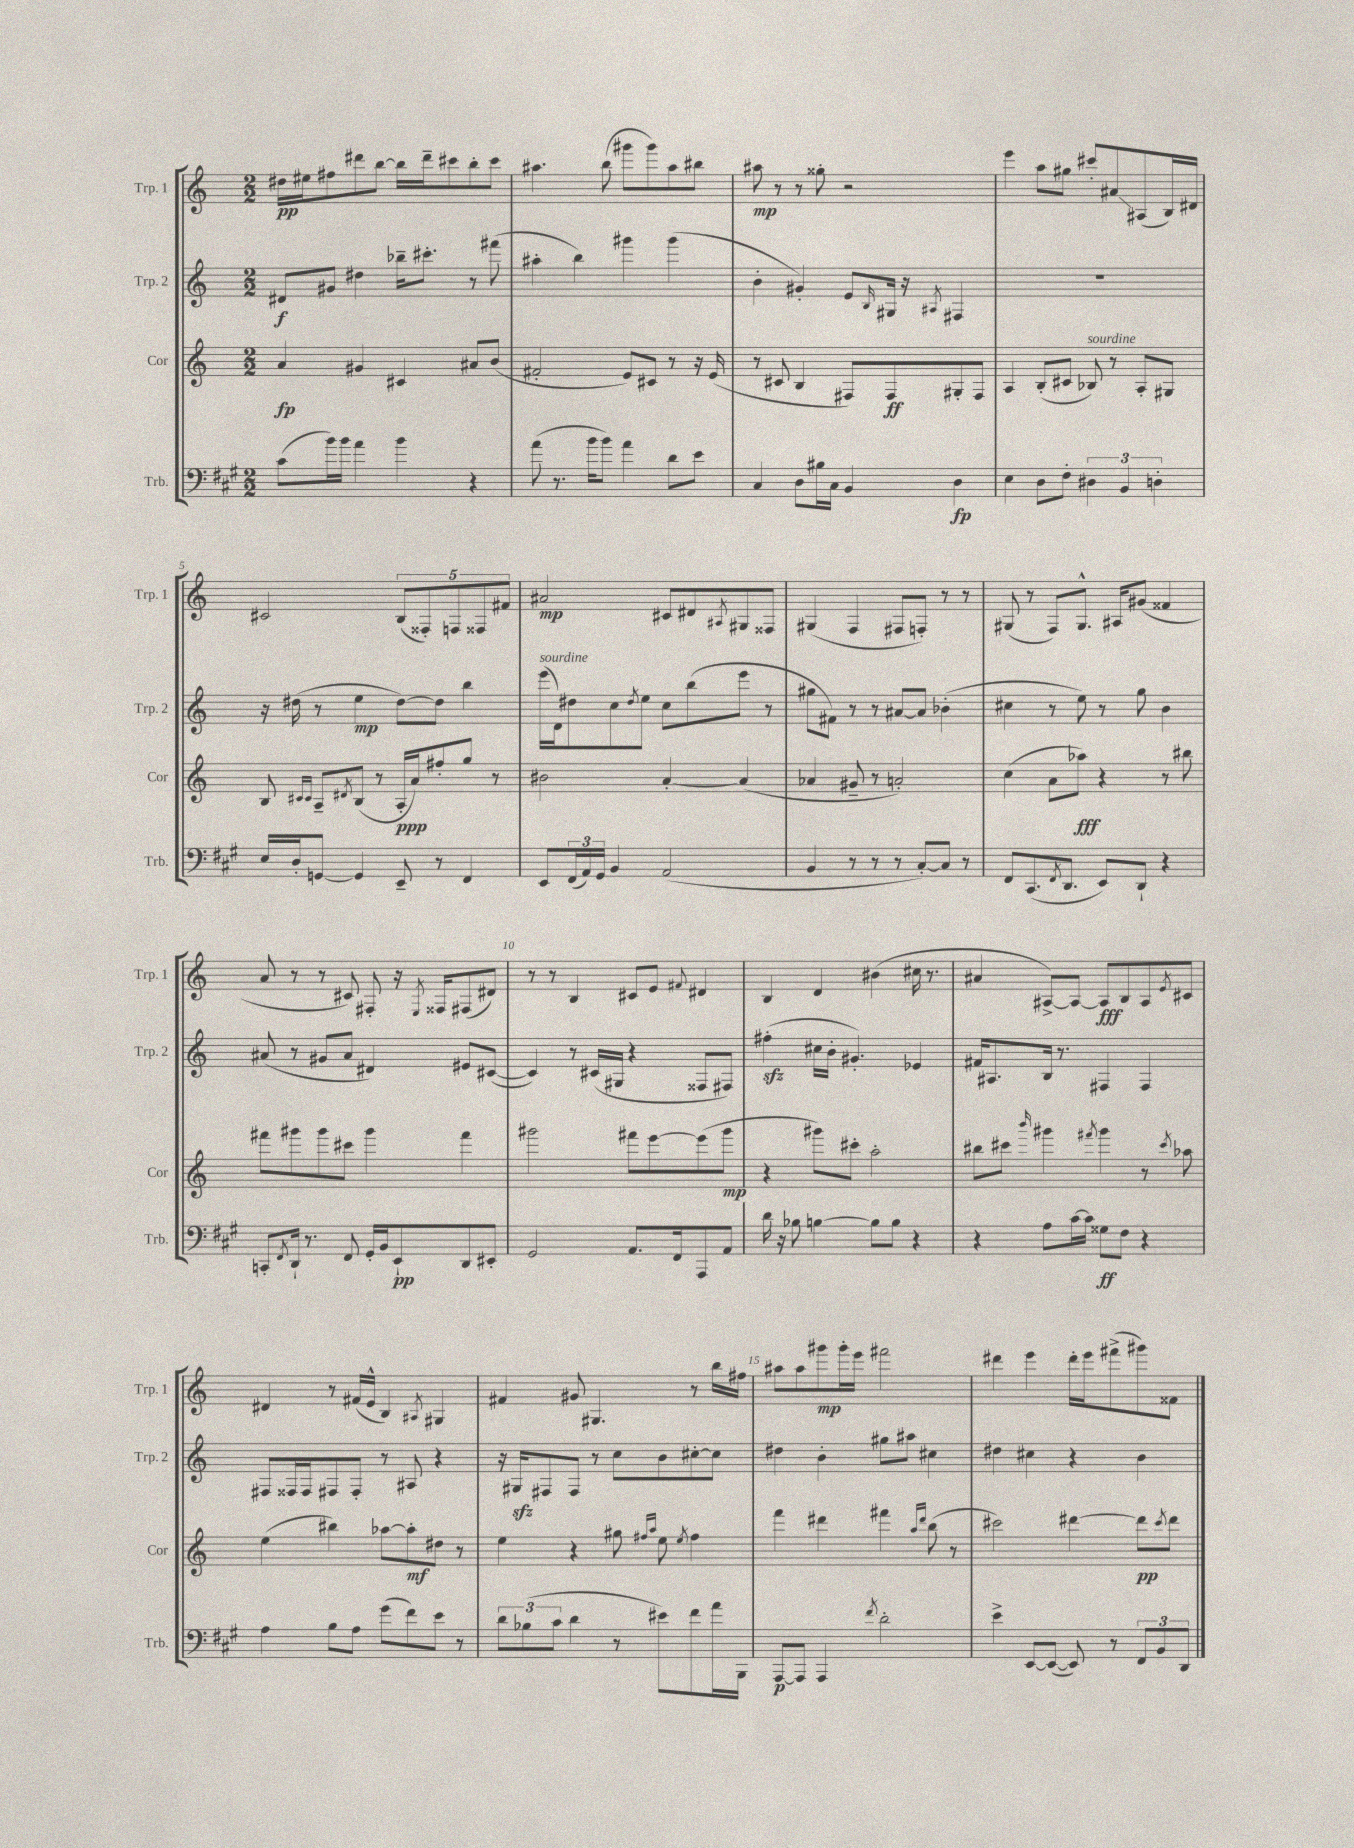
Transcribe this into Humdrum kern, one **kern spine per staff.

**kern	**kern	**kern	**kern
*staff4	*staff3	*staff2	*staff1
*clefF4	*clefG2	*clefG2	*clefG2
*k[f#c#g#]	*k[]	*k[]	*k[]
*M2/2	*M2/2	*M2/2	*M2/2
(8c#	4a	8d#	16dd#
.	.	.	16ee#
16b)	.	8g#	8ff#
16b	.	.	.
4a	4g#	4dd#	8ddd#
.	.	.	[8bb
4b	4c#	16bb-~	16bb]
.	.	8.ccc#'	16ddd#~
.	.	.	8ccc#
4r	8a#	8r	8bb'
.	(8b	(8fff#	8ccc#
=	=	=	=
(8a	2f#'	4aa#'	4.aa#
8.r	.	.	.
.	.	4bb)	.
16b	.	.	.
8b)	.	.	(8bb
4a	8e)	4ggg#	8ggg#
.	8c#	.	8ggg#)
8d	8r	(4ggg#	8aa#
8e	16r	.	8bb#
.	(16e	.	.
=	=	=	=
4C#	8r	4b'	8aa#
.	8c#	.	8r
8D	4B	4g#')	8r
16B#	.	.	8gg##'
16C#	.	.	.
4BB	8F#)	8e	2r
.	.	16qqB	.
.	8F#	16G#	.
.	.	16r	.
.	.	8qA#	.
4D	8G#'	4F#	.
.	8F#	.	.
=	=	=	=
4E	4A	1r	4eee
8D	(8B'	.	8aa
8F#'	8c#	.	8gg#
6D#	8B-)	.	8ccc#'
.	8r	.	8a#
6BB	.	.	.
.	8A'	.	(8A#
6D'	.	.	.
.	8G#	.	16B)
.	.	.	16d#
=	=	=	=
16E	8B	16r	2c#
16D'	.	(16dd#	.
.	16qqc#	.	.
.	16qqc#	.	.
[8GG	8A~	8r	.
.	8qd#	.	.
4GG]	(8B	4ee	.
.	8r	.	.
8EE~	16A'	[8dd#)	(10B
.	16a)	.	.
.	.	.	10F##')
8r	8ff#'	8dd#]	.
.	.	.	10F
4FF#	8gg	4bb	.
.	.	.	10F##
.	8r	.	.
.	.	.	10f#
=	=	=	=
8EE	2b#	(16eee	2a#
.	.	16d)	.
(24FF#	.	8dd#	.
24AA)	.	.	.
24GG#	.	.	.
4BB	.	8cc	.
.	.	8qdd#	.
.	.	8ee	.
(2AA	[4a'	8cc	8c#
.	.	(8bb	8d#
.	.	.	8qA#
.	(4a]	8eee	8G#
.	.	8r	8F##
=	=	=	=
4BB	4a-	8gg#	(4G#
.	.	8f#)	.
8r	8g#~	8r	4F
8r	8r	8r	.
8r	2a')	[8a#	8F#
[8C#')	.	8a#]	8F')
8C#]	.	(4b-'	8r
8r	.	.	8r
=	=	=	=
8FF#	(4cc	4cc#	(8G#
(8.CC#	.	.	8r
.	8a	8r	8F)
8qFF#	.	.	.
8.DD	.	.	.
.	8aa-)	8ee)	8.G#^^
8EE)	4r	8r	.
.	.	.	16A#
8DD`	.	8gg	(8g#
4r	8r	4b	4f##
.	8bb#	.	.
=	=	=	=
8CC'	8fff#	(8a#	8a
8qFF#	.	.	.
16DD`	8ggg#	8r	8r
8.r	.	.	.
.	8ggg#	8g#	8r
8FF#	8ccc#	8a#	8c#)
16GG#'	4ggg#	4d#)	8F#'
16BB	.	.	.
8EE`	.	.	16r
.	.	.	8qE
.	.	.	16F##
8DD	4fff#	8e#	(8F#
8EE#'	.	([8c#	8d#)
=	=	=	=
2GG#	2ggg#	4c#])	8r
.	.	.	8r
.	.	8r	4B
.	.	(16c#	.
.	.	16G#	.
8.AA	8fff#	4r	8c#
.	[8eee	.	8e
16FF#	.	.	.
.	.	.	8qqf#
8AAA	(8eee]	8F##	4d#
8AA	8ggg#	8F#)	.
=	=	=	=
16d	4r	(4ff#'	4B
16r	.	.	.
8B-	.	.	.
[4B	8ggg#)	16cc#	4d
.	.	16b'	.
.	8ccc#'	4.g#')	.
8B]	2aa'	.	(4b#
8B	.	.	.
4r	.	4e-	16cc#
.	.	.	8.r
=	=	=	=
4r	8bb#	16f#	4a#
.	.	8.A#	.
.	8ccc#	.	.
.	16qqbbb	.	.
8A	4ggg#	16B	[8A#^)
.	.	8.r	.
[16c#	.	.	8A#_
16c#]	.	.	.
.	8qfff#	.	.
8G##	4ggg#	4F#	8A#]
8F#	.	.	8B
4r	8r	4F#	8A#
.	8qccc#	.	8qe
.	8aa-	.	8c#
=	=	=	=
4A	(4ee	8F#	4d#
.	.	16F##	.
.	.	16F##	.
8B	4bb#)	8F#	8r
8A	.	8F#'	(16f#
.	.	.	16e^^
(8g#	[8aa-	8r	4B)
8f#)	8aa-']	8A#	.
.	.	.	8qA#
8e	8dd#	4r	4G#
8r	8r	.	.
=	=	=	=
12d	4ee	16r	4f#
.	.	16G#	.
(12B-	.	.	.
.	.	8F#	.
12c#	.	.	.
4d	4r	8F#	8g#
.	.	8r	4.G#
8r	8gg#	8cc	.
.	16qqff#	.	.
.	16qqaa	.	.
8e#)	8ee	8b	.
.	8qee	.	.
8f#	4ff#	[8cc#'	8r
16a	.	8cc#]	16bb
16BBB	.	.	16ff#
=	=	=	=
[8AAA	4fff	4dd#	8aa#
8AAA]	.	.	8aa#
4AAA	4ddd#	4b'	8ggg#
.	.	.	16ggg#'
.	.	.	16eee
8qf#	.	.	.
2d'	4fff#	8gg#	2fff#
.	.	8aa#	.
.	16qqaa	.	.
.	16qqddd#	.	.
.	(8bb	4cc#	.
.	8r	.	.
=	=	=	=
4e^	2ccc#)	4dd#	4ddd#
[8EE	.	4cc#	4eee
(8EE_	.	.	.
8EE])	[4ddd#	4r	16ddd#'
.	.	.	16eee
8r	.	.	(8fff#^
12FF#	8ddd#]	4b	8ggg#)
12BB	.	.	.
.	8qccc#	.	.
.	8ddd#	.	8f##
12DD	.	.	.
==	==	==	==
*-	*-	*-	*-
